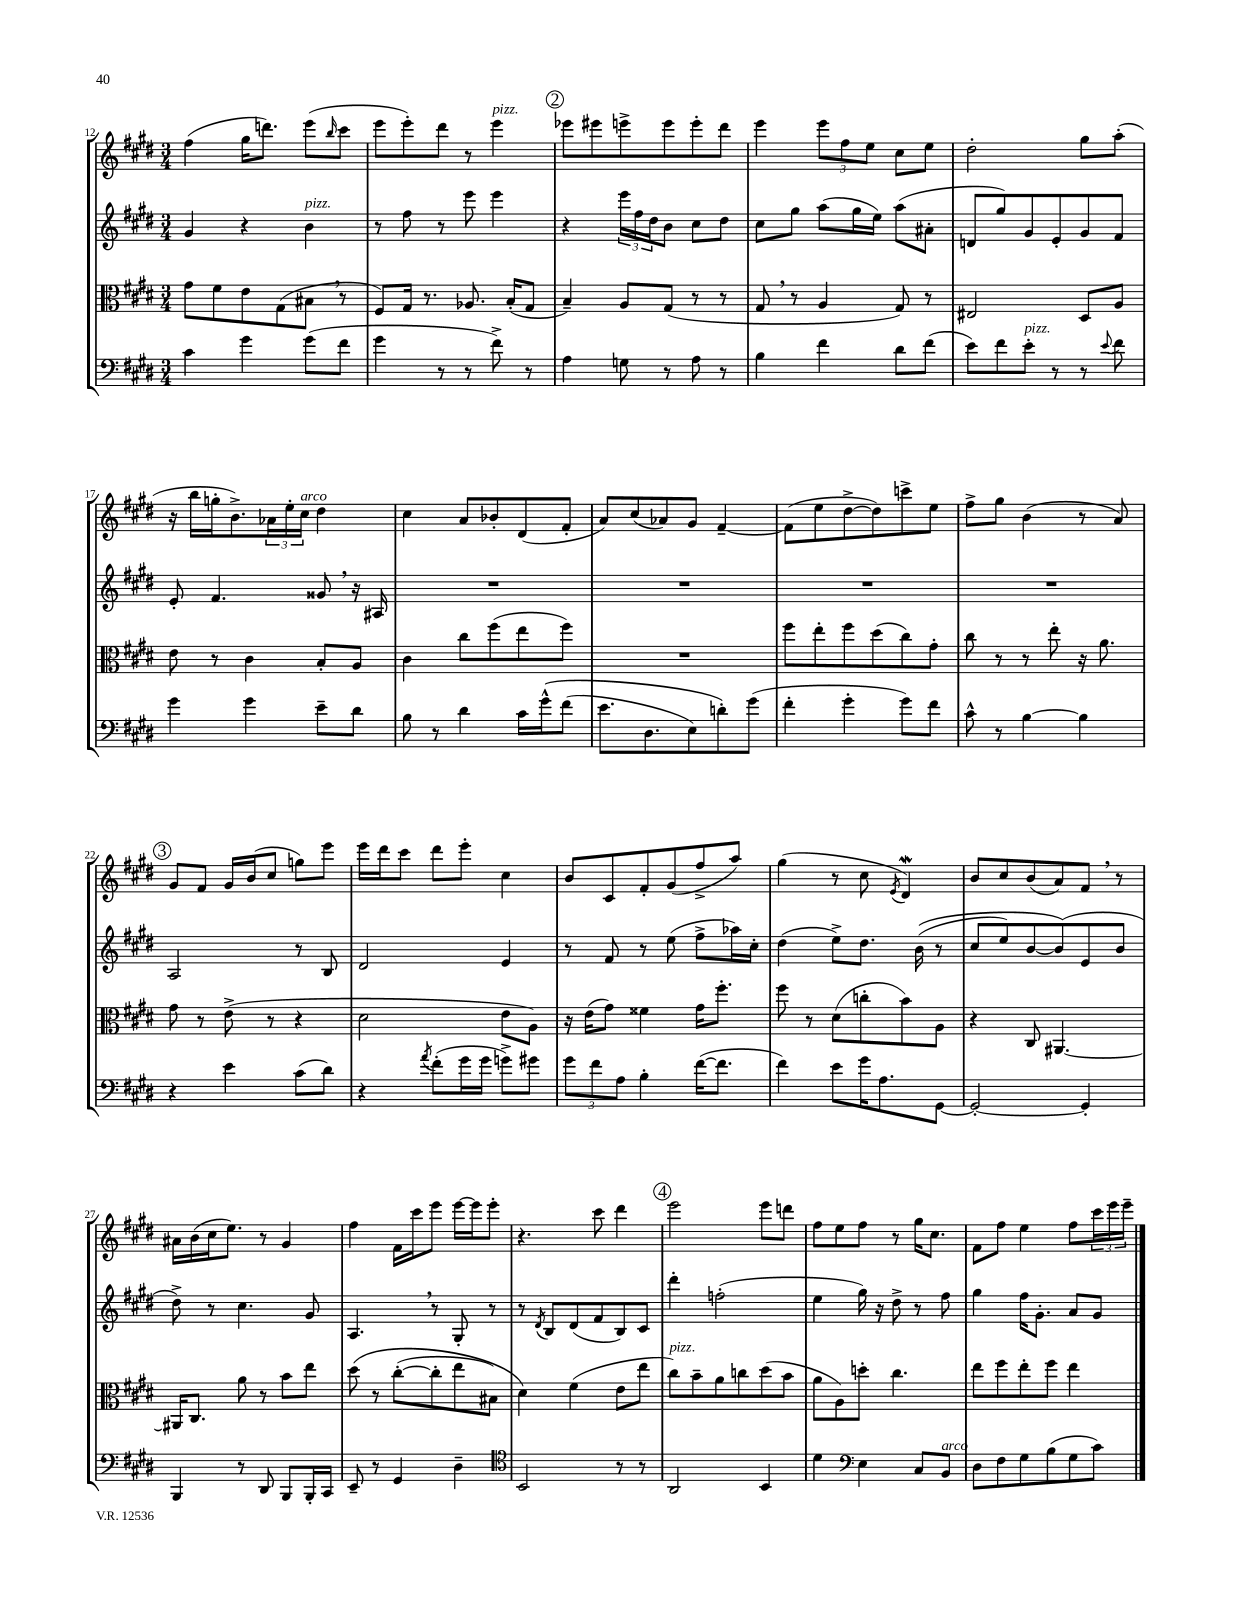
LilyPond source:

<<
\new StaffGroup <<
\new Staff = "s0" {
    \clef treble \key e \major \numericTimeSignature \time 3/4
    fis''4( gis''16 d'''8.) e'''8( \grace { b''16 } cis'''8 |
    e'''8 e'''8-.) dis'''8 r8 e'''4^\markup { \italic "pizz." } |
    \mark \markup { \circle "2" } ees'''8 eis'''8 e'''8-> e'''8 e'''8-. dis'''8 |
    e'''4 \tuplet 3/2 { e'''8 fis''8 e''8 } cis''8 e''8 |
    dis''2-. gis''8 a''8-.( |
    r16 b''16 g''16-. b'8.->) \tuplet 3/2 { aes'16 e''16-. cis''16^\markup { \italic "arco" } } dis''4 |
    cis''4 a'8 bes'8-. dis'8( fis'8-. |
    a'8) cis''8( aes'8) gis'8 fis'4~-- |
    fis'8( e''8 dis''8~-> dis''8) c'''8-> e''8 |
    fis''8-> gis''8 b'4( r8 a'8) |
    \mark \markup { \circle "3" } gis'8 fis'8 gis'16 b'16( cis''8 g''8) e'''8 |
    e'''16 dis'''16 cis'''8 dis'''8 e'''8-. cis''4 |
    b'8 cis'8 fis'8-. gis'8( fis''8-> a''8) |
    gis''4( r8 cis''8 \acciaccatura { e'8 } dis'4\mordent) |
    b'8 cis''8 b'8( a'8) fis'8 \breathe r8 |
    ais'16 b'16( cis''16 e''8.) r8 gis'4 |
    fis''4 fis'16 cis'''16 e'''8 e'''16~ e'''16 e'''8-. |
    r4. cis'''8 dis'''4 |
    \mark \markup { \circle "4" } e'''2 e'''8 d'''8 |
    fis''8 e''8 fis''8 r8 gis''16 cis''8. |
    fis'8 fis''8 e''4 fis''8 \tuplet 3/2 { cis'''16 e'''16 e'''16-- } \bar "|." |
}
\new Staff = "s1" {
    \clef treble \key e \major \numericTimeSignature \time 3/4
    gis'4 r4 b'4^\markup { \italic "pizz." } |
    r8 fis''8 r8 e'''8 e'''4 |
    \mark \markup { \circle "2" } r4 \tuplet 3/2 { e'''16 fis''16 dis''16 } b'8 cis''8 dis''8 |
    cis''8 gis''8 a''8( gis''16 e''16) a''8( ais'8-. |
    d'8 gis''8) gis'8 e'8-. gis'8 fis'8 |
    e'8-. fis'4. gisis'8 \breathe r16 ais16 |
    R2. |
    R2. |
    R2. |
    R2. |
    \mark \markup { \circle "3" } a2 r8 b8 |
    dis'2 e'4 |
    r8 fis'8 r8 e''8( fis''8-> aes''16) cis''16-. |
    dis''4( e''8->) dis''8. b'16(\( r8 |
    cis''8 e''8) b'8~ b'8(\) e'8 b'8 |
    dis''8->) r8 cis''4. gis'8 |
    a4. \breathe r8 gis8-. r8 |
    r8 \acciaccatura { dis'8 } b8 dis'8( fis'8 b8) cis'8 |
    \mark \markup { \circle "4" } dis'''4-. f''2-.( |
    e''4 gis''16) r16 dis''8-> r8 fis''8 |
    gis''4 fis''16 gis'8.-. a'8 gis'8 \bar "|." |
}
\new Staff = "s2" {
    \clef alto \key e \major \numericTimeSignature \time 3/4
    gis'8 fis'8 e'8 gis8( bis8 \breathe r8 |
    fis8) gis16 r8. aes8. b16-.( gis8 |
    \mark \markup { \circle "2" } b4--) a8 gis8( r8 r8 |
    gis8 \breathe r8 a4 gis8) r8 |
    eis2 dis8 a8 |
    e'8 r8 cis'4 b8-. a8 |
    cis'4 cis''8 fis''8( e''8 fis''8) |
    R2. |
    fis''8 e''8-. fis''8 dis''8( cis''8) gis'8-. |
    cis''8 r8 r8 e''8-. r16 a'8. |
    \mark \markup { \circle "3" } gis'8 r8 e'8->( r8 r4 |
    dis'2 e'8 a8) |
    r16 e'16( gis'8) fisis'4 gis'16 fis''8.-. |
    fis''8 r8 dis'8( c''8-. b'8) a8 |
    r4 cis8 ais,4.~ |
    ais,16 cis8. a'8 r8 b'8 e''8 |
    dis''8\( r8 cis''8~-.( cis''8-. e''8 bis8) |
    dis'4\) fis'4( e'8 e''8 |
    \mark \markup { \circle "4" } cis''8^\markup { \italic "pizz." }) b'8-- a'8 c''8 dis''8( b'8 |
    a'8 a8) d''8-. cis''4. |
    e''8 fis''8 e''8-. fis''8 e''4 \bar "|." |
}
\new Staff = "s3" {
    \clef bass \key e \major \numericTimeSignature \time 3/4
    cis'4 gis'4 gis'8( fis'8 |
    gis'4 r8 r8 fis'8->) r8 |
    \mark \markup { \circle "2" } a4 g8 r8 a8 r8 |
    b4 fis'4 dis'8 fis'8( |
    e'8) fis'8 e'8-.^\markup { \italic "pizz." } r8 r8 \appoggiatura { e'8 } fis'8 |
    gis'4 gis'4 e'8-- dis'8 |
    b8 r8 dis'4 cis'16 gis'16-^\( fis'8( |
    e'8. dis8. e8) d'8-.\) gis'8( |
    fis'4-. gis'4-. gis'8) fis'8 |
    cis'8-^ r8 b4~ b4 |
    \mark \markup { \circle "3" } r4 e'4 cis'8( dis'8) |
    r4 \acciaccatura { a'8 } fis'8-.( gis'16 gis'16 g'8->) gis'8 |
    \tuplet 3/2 { gis'8 fis'8 a8 } b4-. fis'16~( fis'8. |
    fis'4) e'8 gis'16 a8. gis,8~ |
    gis,2~-. gis,4-. |
    b,,4 r8 dis,8 b,,8 b,,16-. cis,16 |
    e,8-- r8 gis,4 dis4-- |
    \clef tenor b,2 r8 r8 |
    \mark \markup { \circle "4" } a,2 b,4 |
    dis'4 \clef bass e4 cis8 b,8^\markup { \italic "arco" } |
    dis8 fis8 gis8 b8( gis8 cis'8) \bar "|." |
}
>>
>>
\layout { \context { \Score currentBarNumber = #12 } }
